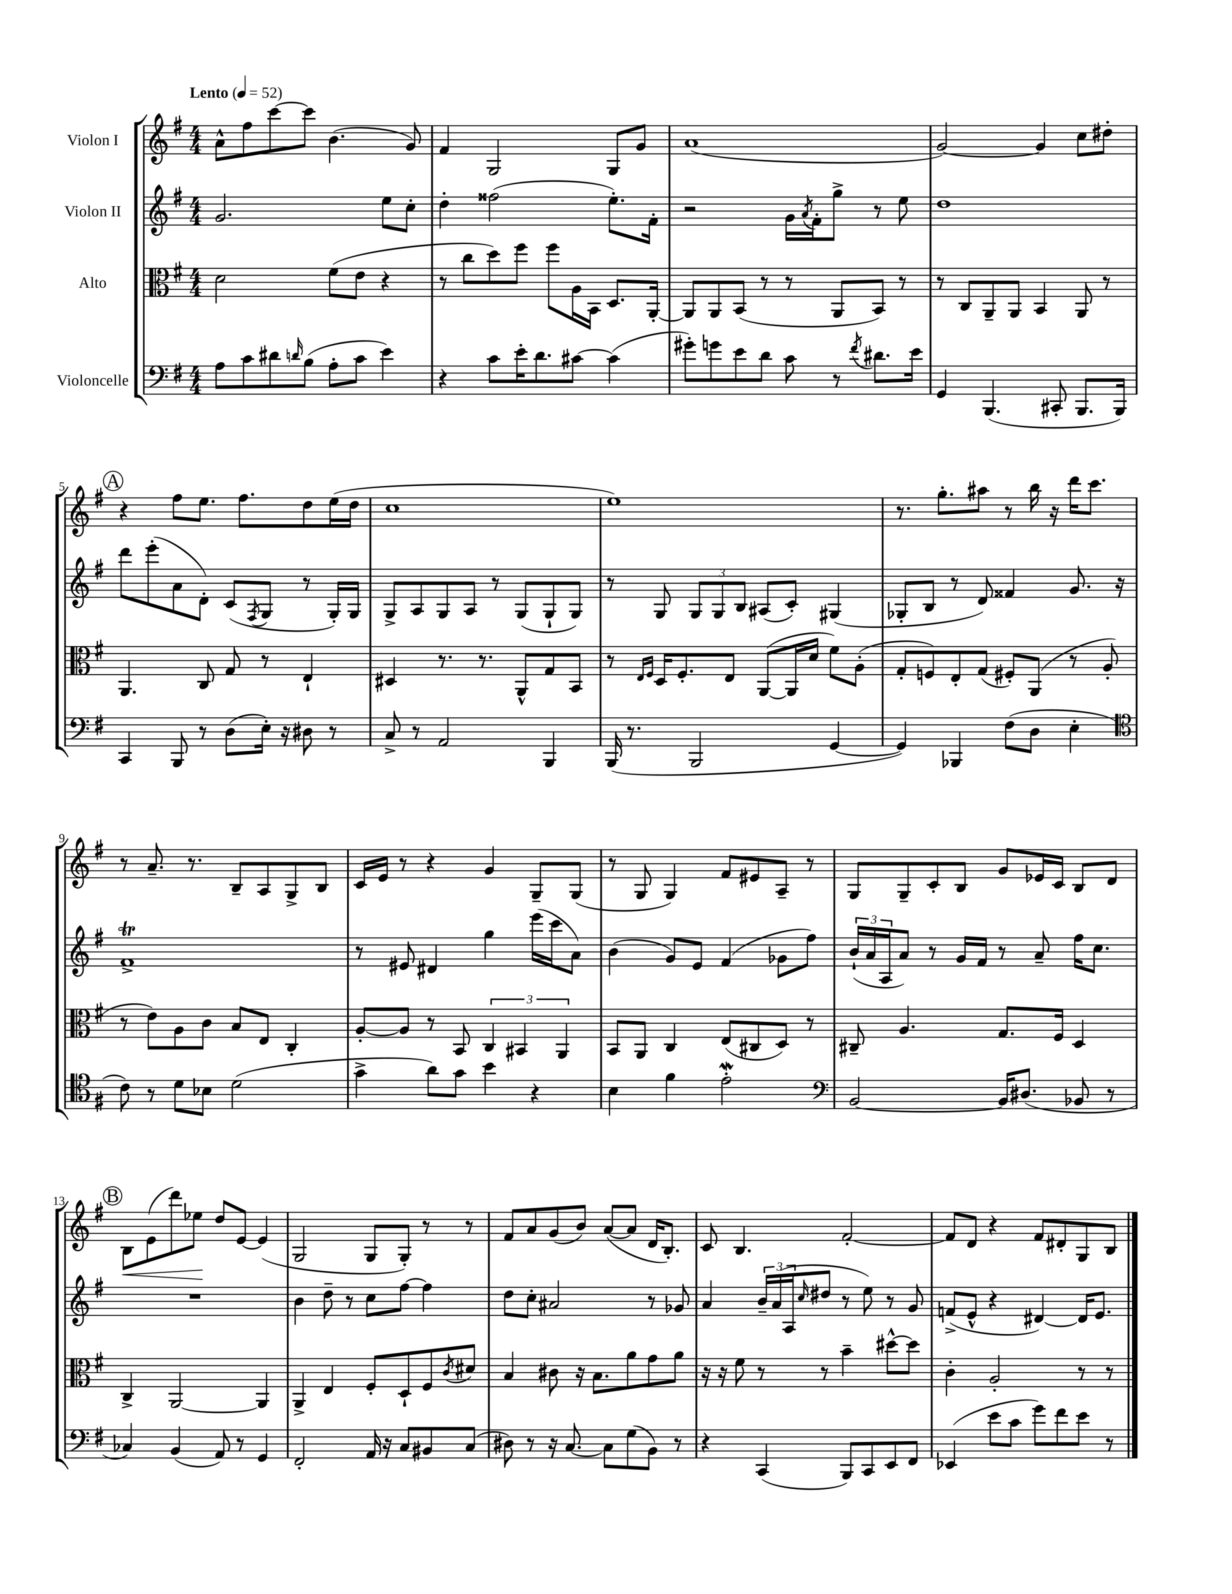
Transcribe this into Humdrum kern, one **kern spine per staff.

**kern	**kern	**kern	**kern	**dynam
*part4	*part3	*part2	*part1	*part1
*staff4	*staff3	*staff2	*staff1	*staff1
*I"Violoncelle	*I"Alto	*I"Violon II	*I"Violon I	*
*clefF4	*clefC3	*clefG2	*clefG2	*
*k[f#]	*k[f#]	*k[f#]	*k[f#]	*
*M4/4	*M4/4	*M4/4	*M4/4	*
*MM52	*MM52	*MM52	*MM52	*
=1	=1	=1	=1	=1
!	!	!	!LO:TX:a:B:t=Lento	!
8A\L	2d\	2.g/	8a^^\L	.
8c\	.	.	8ff#\	.
8d#X\	.	.	[8ccc\	.
16qqdn/	.	.	.	.
(8B\J	.	.	8ccc\J]	.
8A'\L	(8f#\L	.	(4.b\	.
8c\J	8e\J	.	.	.
4e\)	4r	8ee\L	.	.
.	.	8cc'\J	8g/)	.
=2	=2	=2	=2	=2
4r	8r	4dd'\	4f#/	.
.	8cc\L	.	.	.
8c\L	8dd\)	(2ff##X\	2G/	.
16e'\K	8ff#\J	.	.	.
8.d\	.	.	.	.
.	8ff#\L	.	.	.
[8c#X\J	16A\L	.	.	.
.	16BB\JJ	.	.	.
(4c#\]	8.D/L	8.ee'\L)	8G/L	.
.	.	.	8g/J	.
.	[16AA'/Jk	16f#'\Jk	.	.
=3	=3	=3	=3	=3
8g#X'\L)	8AA/L]	2r	(1a	.
8gn\	8AA/	.	.	.
8e\	(8BB/J	.	.	.
8d\J	8r	.	.	.
8c\	8r	16g\LL	.	.
.	.	8qa/	.	.
.	.	16f#'\J	.	.
8r	8AA/L	8gg^\J	.	.
8qf#/	.	.	.	.
8.d#X\L	8BB/J)	8r	.	.
.	8r	8ee\	.	.
16e\Jk	.	.	.	.
=4	=4	=4	=4	=4
4GG/	8r	1dd	[2g/)	.
.	8C/L	.	.	.
(4.BBB/	8AA~/	.	.	.
.	8AA/J	.	.	.
.	4BB/	.	4g/]	.
8CC#X'/	.	.	.	.
8.BBB/L	8AA/	.	8cc\L	.
.	8r	.	8dd#X'\J	.
16BBB/Jk)	.	.	.	.
!!LO:LB:g=z
!!LO:REH:place=s1:t=A
=5	=5	=5	=5	=5
4CC/	4.AA/	8ddd\L	4r	.
.	.	(8eee'\	.	.
8BBB/	.	8a\	8ff#\L	.
8r	8C/	8d'\J)	8.ee\J	.
(8D\L	8G/	(8c/L	.	.
.	.	.	8.ff#\L	.
.	.	8qF#/	.	.
16E'\Jk)	8r	8G/J	.	.
16r	.	.	.	.
8D#X\	4E`/	8r	8dd\	.
8r	.	16G'/LL)	(16ee\L	.
.	.	16G/JJ	16dd\JJ	.
=6	=6	=6	=6	=6
8C^/	4D#X/	8G^/L	1cc	.
8r	.	8A/	.	.
2AA/	8.r	8G/	.	.
.	.	8A/J	.	.
.	8.r	.	.	.
.	.	8r	.	.
.	8AA^^/L	(8G/L	.	.
4BBB/	8G/	8G`/	.	.
.	8BB/J	8G/J)	.	.
=7	=7	=7	=7	=7
(16BBB/	8r	8r	1ee)	.
8.r	.	.	.	.
.	16qqE/LL	.	.	.
.	16qqF#/JJ	.	.	.
.	16D/KL	8G/	.	.
.	8.F#'/	.	.	.
2BBB/	.	12G/L	.	.
.	.	12G/	.	.
.	8E/J	.	.	.
.	.	12B/J	.	.
.	([8AA/L	(8A#X/L	.	.
.	16AA/L]	8c'/J)	.	.
.	16d/JJ	.	.	.
[4GG/	8f#\L)	(4G#X/	.	.
.	(8A'\J	.	.	.
=8	=8	=8	=8	=8
4GG/])	8G'/L	8G-X'/L	8.r	.
.	8Fn/)	8B/J	.	.
.	.	.	8.gg'\L	.
4BBB-X/	8E'/	8r	.	.
.	(8G/J	8d/)	8aa#X\J	.
(8F#\L	8F#X'/L)	4f##X/	8r	.
8D\J	(8AA/J	.	16bb\	.
.	.	.	16r	.
4E'\	8r	8.g/	16ddd\KL	.
.	.	.	8.ccc\J	.
.	8A'/	.	.	.
.	.	16r	.	.
!!LO:LB:g=z
=9	=9	=9	=9	=9
*clefC4	*	*	*	*
8c\)	8r	1f#t^	8r	.
8r	8e\L)	.	8.a~/	.
8d\L	8A\	.	.	.
.	.	.	8.r	.
8B-X\J	8c\J	.	.	.
(2d\	8B/L	.	8B~/L	.
.	8E/J	.	8A/	.
.	4C'/	.	8G^/	.
.	.	.	8B/J	.
=10	=10	=10	=10	=10
4g^\	[8A'/L	8r	16c/LL	.
.	.	.	16e/JJ	.
.	8A/J]	8e#X/	8r	.
8a\L)	8r	4d#X/	4r	.
8g\J	8BB/	.	.	.
4b\	6C/	4gg\	4g/	.
.	6BB#X/	.	.	.
4r	.	(16eee\LL	8G~/L	.
.	.	16ccc\J	.	.
.	6AA/	.	.	.
.	.	8a\J)	(8G/J	.
=11	=11	=11	=11	=11
4B\	8BB/L	(4b\	8r	.
.	8AA/J	.	8G/	.
4f#\	4C/	8g/L)	4G/)	.
.	.	8e/J	.	.
2eW'\	(8E/L	(4f#/	8f#/L	.
.	8C#X/	.	8e#X/	.
.	8D/J)	8g-X\L	8A~/J	.
.	8r	8ff#\J)	8r	.
=12	=12	=12	=12	=12
*clefF4	*	*	*	*
[2BB/	8C#X~/	(24b`/LL	8G/L	.
.	.	24a/	.	.
.	.	24A/J	.	.
.	4.A/	8a/J)	8G~/	.
.	.	8r	8c'/	.
.	.	16g/LL	8B/J	.
.	.	16f#/JJ	.	.
16BB/KL]	8.G/L	8r	8g/L	.
(8.D#X/J	.	.	.	.
.	.	8a~/	16e-X/L	.
.	16F#/Jk	.	16c/JJ	.
8BB-X/	4D/	16ff#\KL	8B/L	.
.	.	8.cc\J	.	.
8r	.	.	8d/J	.
!!LO:LB:g=z
!!LO:REH:place=s1:t=B
=13	=13	=13	=13	=13
!	!	!	!	!LO:HP:b
4C-X/)	4C^/	1r	8B\L	<
.	.	.	(8e\	.
(4BB/	[2AA/	.	8ddd\)	.
.	.	.	8ee-X\J	.
8AA/)	.	.	8dd/L	[
8r	.	.	[8e/J	.
4GG/	4AA/]	.	(4e/]	.
=14	=14	=14	=14	=14
2FF#'/	4AA^/	4b\	2G/	.
.	4E/	8dd~\	.	.
.	.	8r	.	.
16AA/	8F#'/L	8cc\L	8G/L	.
16r	.	.	.	.
8C/L	8D`/	[8ff#\J	8G'/J)	.
8BB#X/	8F#/	4ff#\]	8r	.
.	8qc/	.	.	.
(8C/J	8d#X/J	.	8r	.
=15	=15	=15	=15	=15
8D#X\)	4B/	8dd\L	8f#/L	.
8r	.	8cc'\J	8a/	.
16r	8c#X\	2a#X/	(8g/	.
[8.C/	.	.	.	.
.	16r	.	8b/J)	.
.	8.B\L	.	.	.
8C\L]	.	.	([8a/L	.
(8G\	8a\	.	8a/J]	.
8BB\J)	8g\	8r	16d/KL	.
.	.	.	8.B'/J)	.
8r	8a\J	8g-X/	.	.
=16	=16	=16	=16	=16
4r	16r	4a/	8c/	.
.	16r	.	.	.
.	8f#\	.	4.B/	.
(4CC/	8r	24b~/LL	.	.
.	.	(24a/	.	.
.	.	24A/J	.	.
.	.	16qqcc/	.	.
.	8r	8dd#X/J	.	.
8BBB/L)	4b~\	8r	[2f#'/	.
8CC/	.	8ee\)	.	.
8EE/	[8dd#X^^\L	8r	.	.
8FF#/J	8dd#\J]	8g/	.	.
=17	=17	=17	=17	=17
(4EE-X/	4c'\	(8fn^/L	8f#/L]	.
.	.	8e^^/J	8d/J	.
8e\L	2A'/	4r	4r	.
8c\J	.	.	.	.
8g\L)	.	[4d#X/)	8f#/L	.
8f#\	.	.	8d#X'/	.
8e\J	8r	16d#/KL]	8G/	.
.	.	8.e/J	.	.
8r	8r	.	8B/J	.
==	==	==	==	==
*-	*-	*-	*-	*-
